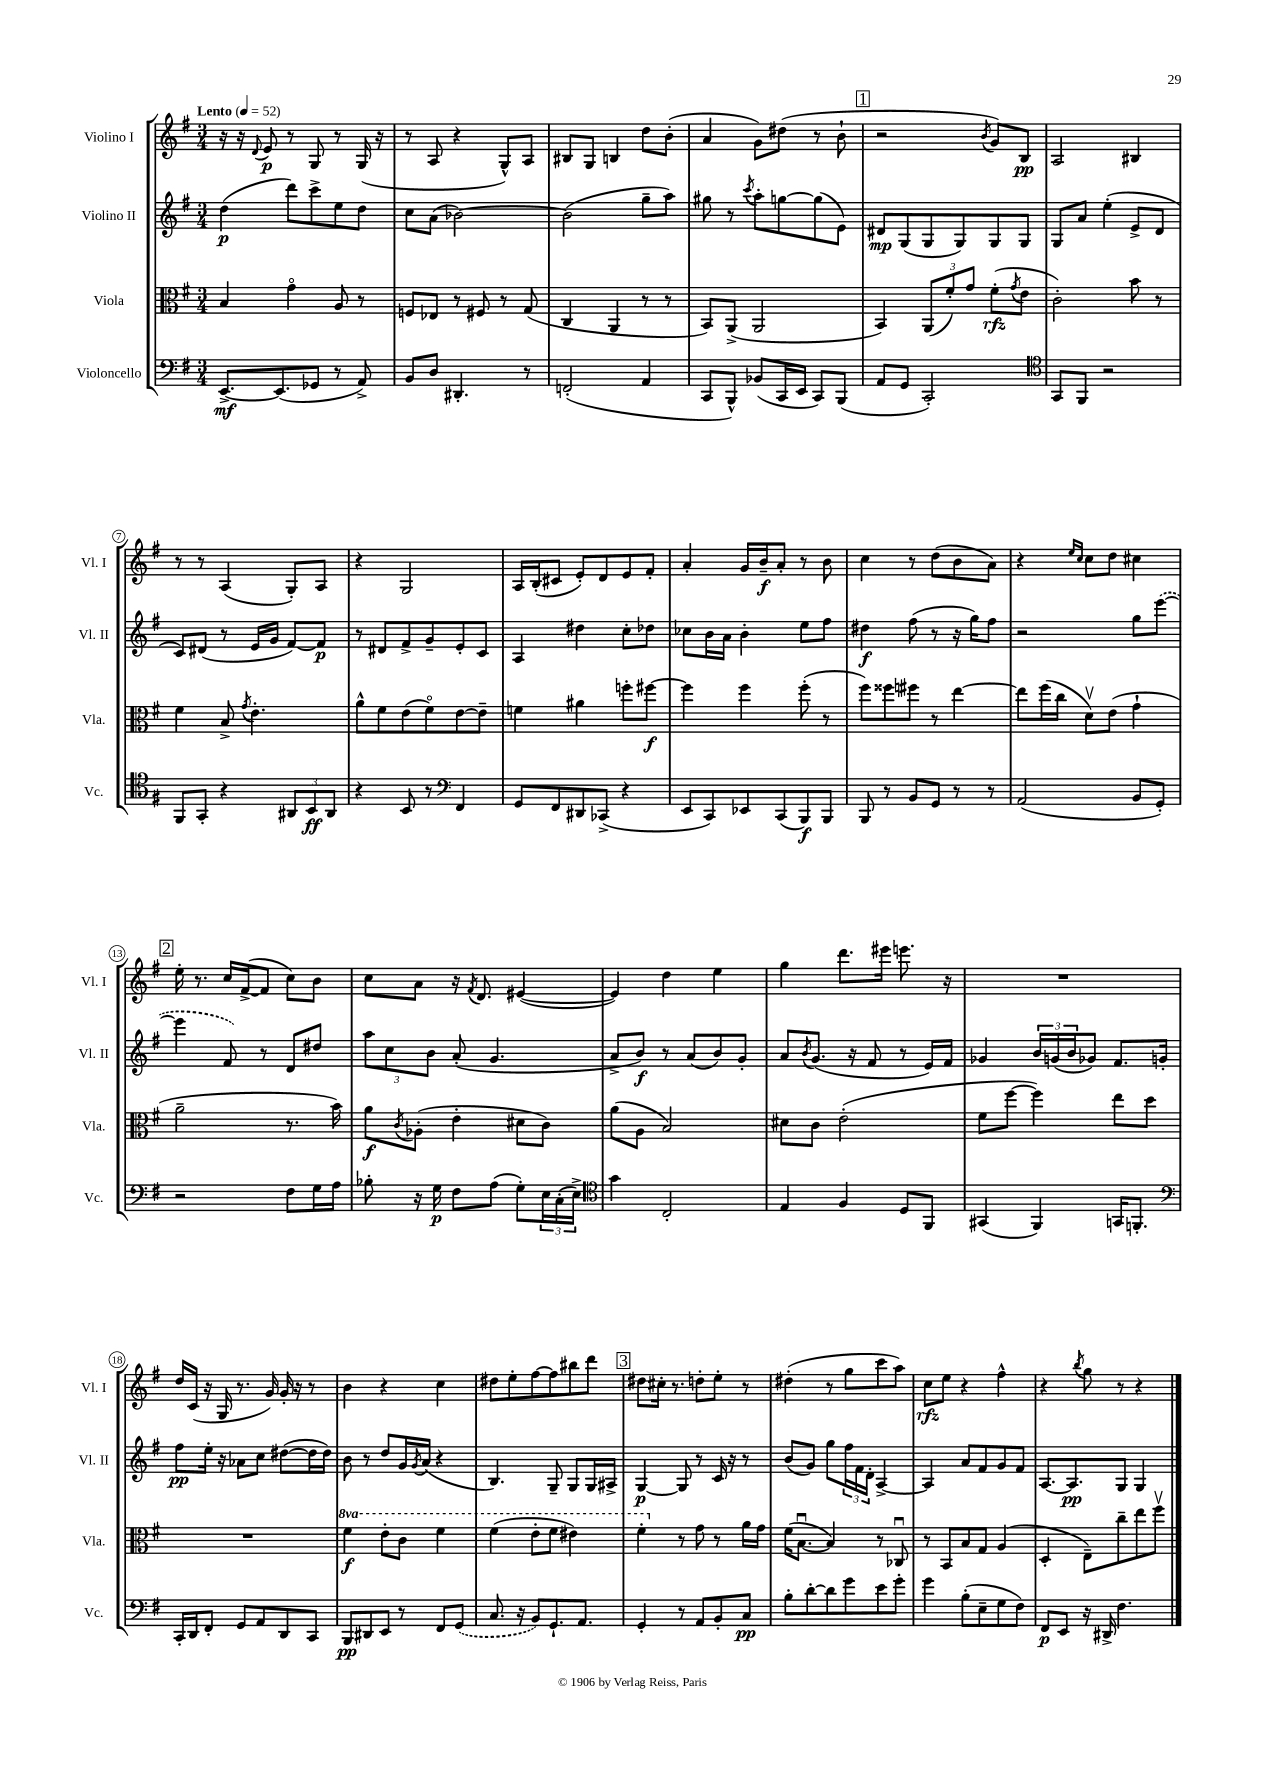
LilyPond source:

<<
\new StaffGroup <<
\new Staff = "s0" \with { instrumentName = "Violino I" shortInstrumentName = "Vl. I" } {
    \clef treble \key g \major \numericTimeSignature \time 3/4 \tempo "Lento" 4 = 52
    r16 r16 \appoggiatura { d'8 } e'8\p r8 g8 r8 g16( r16 |
    r8 a8 r4 g8-^) a8 |
    bis8 g8 b4 d''8 b'8-.( |
    a'4 g'8) dis''8( r8 b'8-! |
    \mark \markup { \box "1" } r2 \acciaccatura { b'8 } g'8) b8\pp |
    a2 bis4 |
    r8 r8 a4( g8-.) a8 |
    r4 g2 |
    a16 b16-.( cis'8 e'8-.) d'8 e'8 fis'8-. |
    a'4-. g'16 b'16--\f a'8-. r8 b'8 |
    c''4 r8 d''8( b'8 a'8) |
    r4 \grace { e''16 c''16 } c''8 d''8 cis''4 |
    \mark \markup { \box "2" } e''16-. r8. c''16 fis'16~->( fis'8 c''8) b'8 |
    c''8 a'8 r16 \acciaccatura { fis'8 } d'8. eis'4~( |
    eis'4) d''4 e''4 |
    g''4 d'''8. eis'''16 e'''8. r16 |
    R2. |
    d''16 c'16( r16 g16 r8. g'16) g'16-. r16 r8 |
    b'4 r4 c''4 |
    dis''8 e''8-. fis''8~ fis''8 bis''8 d'''8 |
    \mark \markup { \box "3" } dis''8 cis''16-. r8. d''8-. e''8-. r8 |
    dis''4-.( r8 g''8 c'''8 a''8) |
    c''8\rfz e''8 r4 fis''4-^ |
    r4 \acciaccatura { b''8 } g''8 r8 r4 \bar "|." |
}
\new Staff = "s1" \with { instrumentName = "Violino II" shortInstrumentName = "Vl. II" } {
    \clef treble \key g \major \numericTimeSignature \time 3/4
    d''4\p( d'''8) c'''8-> e''8 d''8 |
    c''8 a'8( bes'2~) |
    bes'2( g''8-- a''8) |
    gis''8 r8 \acciaccatura { c'''8 } a''8-. g''8~ g''8( e'8) |
    \mark \markup { \box "1" } dis'8\mp g8( g8 g8) g8 g8 |
    g8 a'8 e''4-.( e'8-> d'8 |
    c'8) dis'8( r8 e'16 g'16 fis'8~) fis'8\p |
    r8 dis'8 fis'8-> g'8-- e'8-. c'8 |
    a4 dis''4 c''8-. des''8 |
    ces''8 b'16 a'16 b'4-. e''8 fis''8 |
    dis''4\f fis''8( r8 r16 g''16) fis''8 |
    r2 g''8 \once \slurDashed e'''8~( |
    \mark \markup { \box "2" } e'''4 fis'8) r8 d'8 dis''8 |
    \tuplet 3/2 { a''8 c''8 b'8 } a'8-.( g'4. |
    a'8-> b'8\f) r8 a'8( b'8) g'8-. |
    a'8 \acciaccatura { b'8 } g'8.( r16 fis'8 r8 e'16) fis'16 |
    ges'4 \tuplet 3/2 { b'16 g'16( b'16 } ges'8) fis'8. g'16-. |
    fis''8\pp e''16-. r16 aes'8 c''8 dis''8~( dis''16 dis''16) |
    b'8 r8 d''8 g'16 \acciaccatura { g'8 } a'16( r4 |
    b4.) g8-- g8 g16 ais16-> |
    \mark \markup { \box "3" } g4~\p g8 r8 c'16 r16 r8 |
    b'8( g'8) g''8 \tuplet 3/2 { fis''16 fis'16 d'16-. } a4~-> |
    a4 a'8 fis'8 g'8 fis'8 |
    a8.~ a8.\pp g8 g4 \bar "|." |
}
\new Staff = "s2" \with { instrumentName = "Viola" shortInstrumentName = "Vla." } {
    \clef alto \key g \major \numericTimeSignature \time 3/4 \set Staff.ottavationMarkups = #ottavation-simple-ordinals
    b4 g'4\flageolet a8 r8 |
    f8 ees8 r8 fis8 r8 g8( |
    c4 a,4 r8 r8 |
    b,8) a,8->( a,2 |
    \mark \markup { \box "1" } b,4) \tuplet 3/2 { a,8( fis'8-.) g'8 } fis'8-.\rfz( \acciaccatura { g'8 } e'8 |
    c'2-.) b'8 r8 |
    fis'4 b8-> \acciaccatura { g'8 } e'4.-. |
    a'8-^ fis'8 e'8( fis'8\flageolet) e'8~ e'8-- |
    f'4 ais'4 f''8-. fis''8~\f |
    fis''4 fis''4 fis''8-.( r8 |
    fis''8) fisis''8 fis''8 r8 e''4~ |
    e''8 fis''16( c''16 d'8\upbow) e'8( g'4-! |
    \mark \markup { \box "2" } a'2-- r8. b'16) |
    a'8\f \acciaccatura { c'8 } aes8-.( e'4-. dis'8 c'8) |
    a'8( a8 b2) |
    dis'8 c'8 e'2-.( |
    fis'8 fis''8~ fis''4) e''8 d''8 |
    R2. |
    \ottava #1 fis''4\f e''8-. c''8 fis''4 |
    fis''4( e''8-. fis''8 eis''4) |
    \mark \markup { \box "3" } fis''4-. \ottava #0 r8 g'8 r8 a'16 g'16 |
    fis'16( b8.~\downbow b4) r8 ces8\downbow |
    r8 b,8 b8 g8 a4( |
    d4-. e8--) c''8-- e''8 fis''8\upbow \bar "|." |
}
\new Staff = "s3" \with { instrumentName = "Violoncello" shortInstrumentName = "Vc." } {
    \clef bass \key g \major \numericTimeSignature \time 3/4
    e,8.~->\mf e,8.( ges,8 r8 a,8->) |
    b,8 d8 dis,4.-. r8 |
    f,2-.( a,4 |
    c,8 b,,8-^) bes,8( c,16 e,16 c,8) b,,8( |
    \mark \markup { \box "1" } a,8 g,8 c,2-.) |
    \clef tenor g,8 fis,8 r2 |
    fis,8 g,8-. r4 \tuplet 3/2 { ais,8 b,8\ff ais,8 } |
    r4 b,8 r8 \clef bass fis,4 |
    g,8 fis,8 dis,8 ces,8->( r4 |
    e,8 c,8) ees,8 c,8( b,,8\f) b,,8 |
    b,,8 r8 b,8 g,8 r8 r8 |
    a,2( b,8 g,8-.) |
    \mark \markup { \box "2" } r2 fis8 g16 a16 |
    bes8-. r16 g16\p fis8 a8( g8-.) \tuplet 3/2 { e16 c16-.( e16->) } |
    \clef tenor g'4 c2-. |
    e4 fis4 d8 fis,8 |
    gis,4( fis,4) g,16 f,8.-. |
    \clef bass c,16-. d,16 fis,8-. g,8 a,8 d,8 c,8 |
    b,,8\pp dis,8 e,8 r8 fis,8 \once \slurDashed g,8( |
    c8. r16 b,8) g,8.-! a,8. |
    \mark \markup { \box "3" } g,4-. r8 a,8 b,8-. c8\pp |
    b8-. d'8~-. d'8 g'8 e'8 g'8-. |
    g'4 b8-.( e8-- g8 fis8) |
    fis,8\p e,8 r16 dis,16-> fis4. \bar "|." |
}
>>
>>
\layout { \context { \Score \override BarNumber.stencil = #(make-stencil-circler 0.1 0.3 ly:text-interface::print) } }
